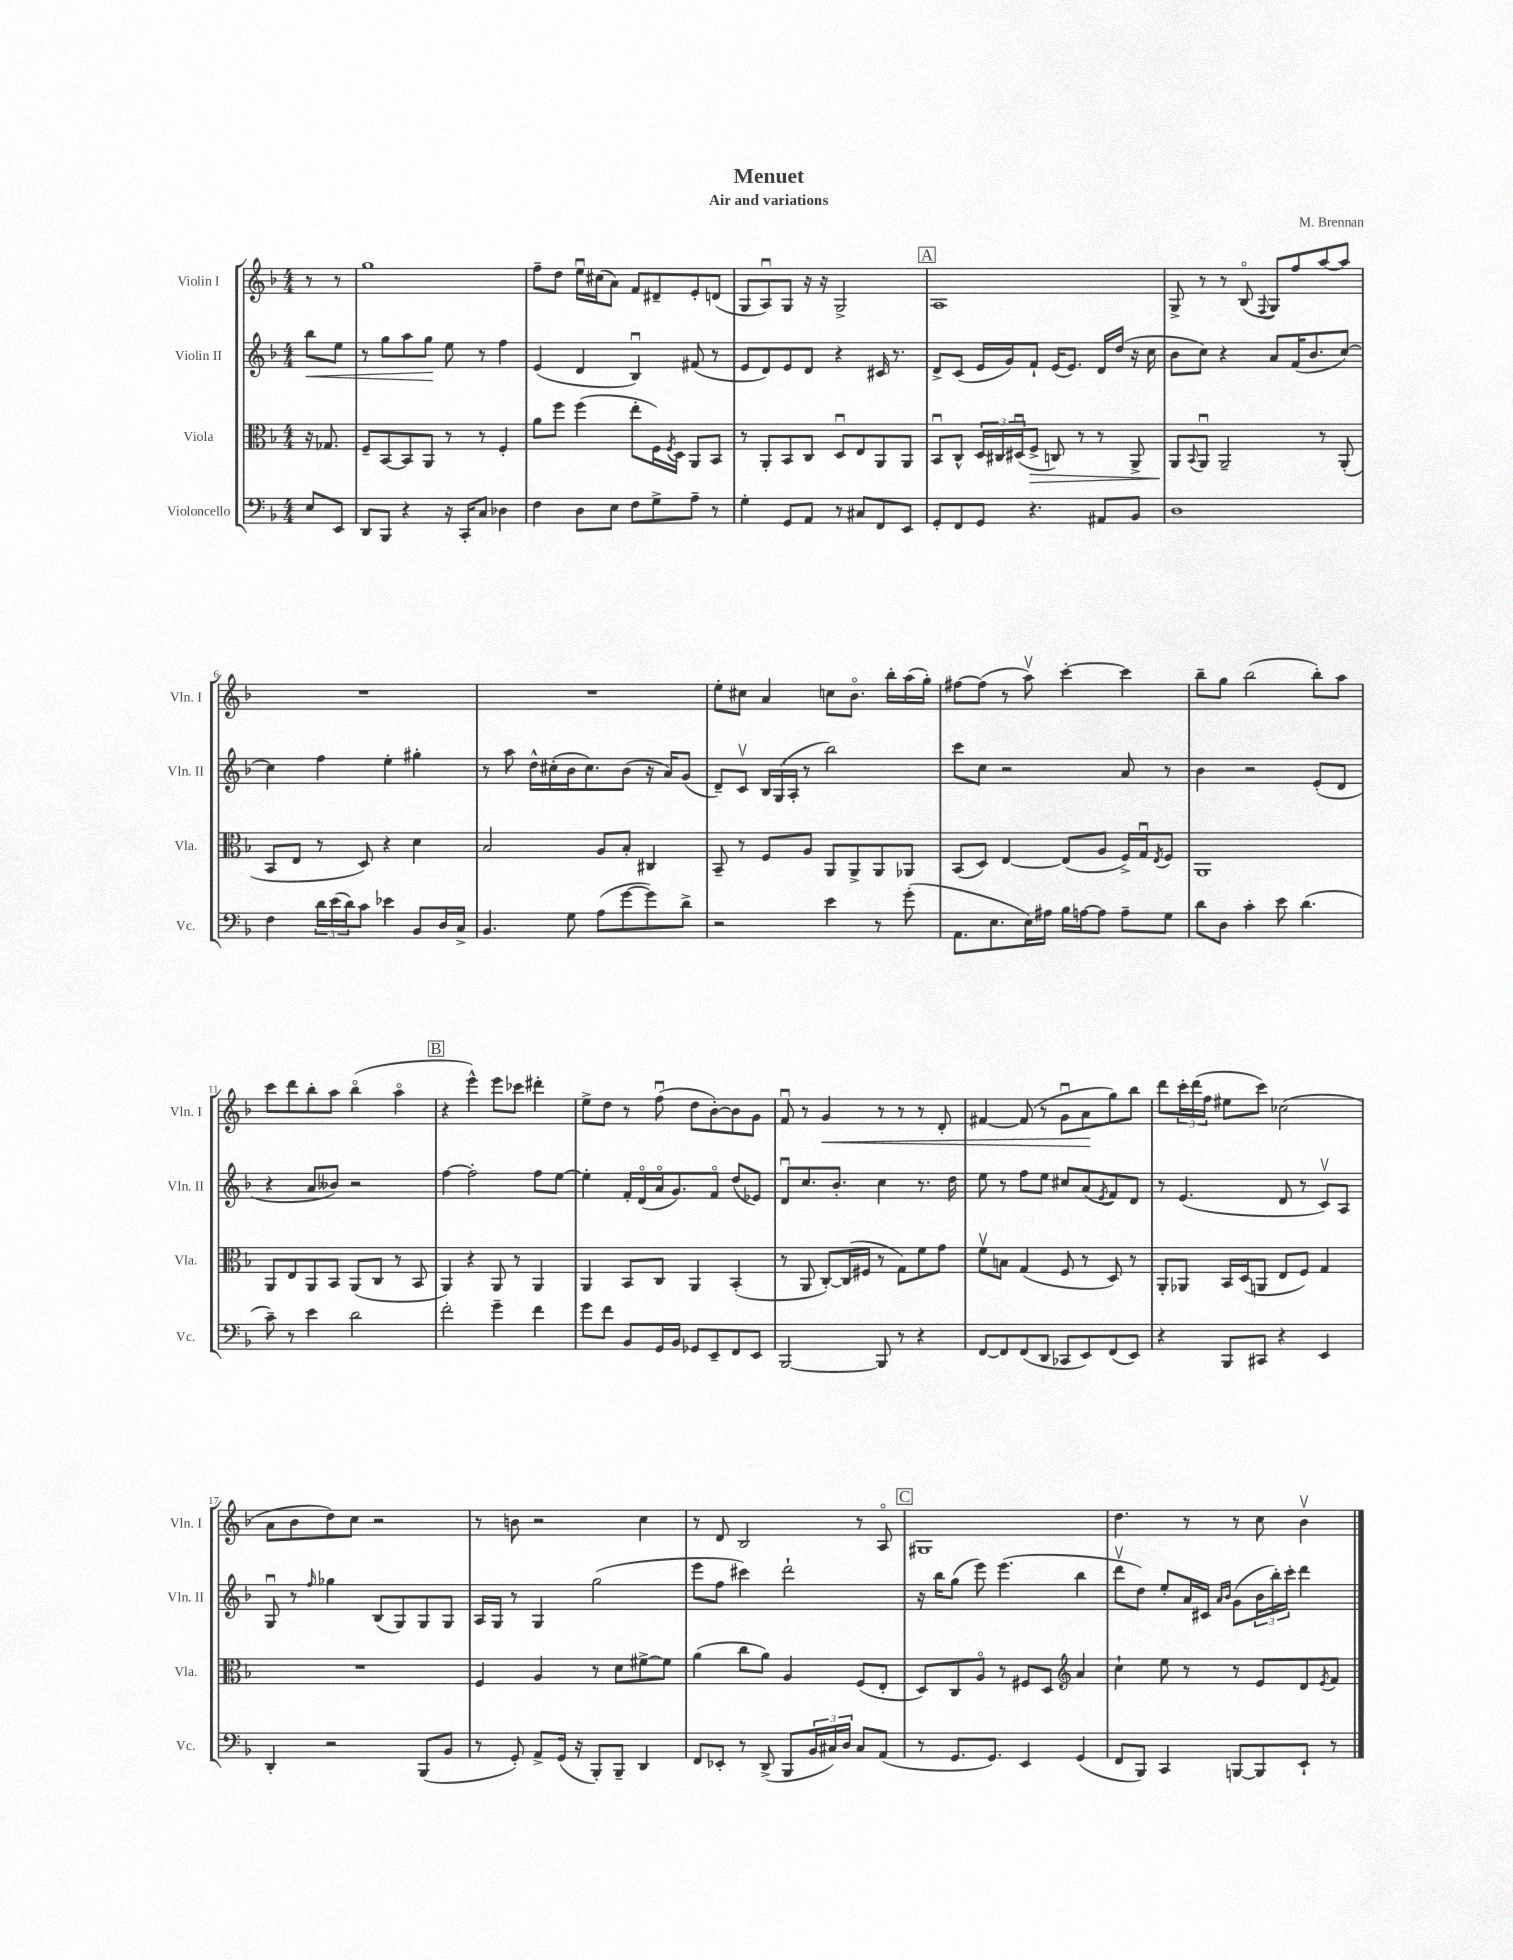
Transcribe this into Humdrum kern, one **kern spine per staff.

**kern	**kern	**kern	**kern
*staff4	*staff3	*staff2	*staff1
*clefF4	*clefC3	*clefG2	*clefG2
*k[b-]	*k[b-]	*k[b-]	*k[b-]
*M4/4	*M4/4	*M4/4	*M4/4
8E	16r	8bb-	8r
.	8.G-	.	.
8EE	.	8ee	8r
=	=	=	=
8DD	8F~	8r	1gg
8BBB-	[8BB-	8gg	.
4r	8BB-]	8aa	.
.	8AA	8gg	.
16r	8r	8ee	.
16CC'	.	.	.
8C	8r	8r	.
4D-	4F'	4ff	.
=	=	=	=
4F	8a	(4e	8ff~
.	8ff	.	8dd
8D	(4ff	4d	16eeu
.	.	.	(16cc#
8E	.	.	8a)
8F	8ee'	4B-u)	8f
8G^	16F)	.	8d#~
.	8qF	.	.
.	16D	.	.
8A~	8AA	(8f#	8e'
8r	8BB-	8r	(8d
=	=	=	=
4G'	8r	8e	8G
.	8AA'	8d)	8Au)
8GG	8BB-	8e	8G
8AA	8C	8d	16r
.	.	.	16r
8r	8Du	4r	2G^
8C#	8E	.	.
8FF	8AA	16c#	.
.	.	8.r	.
8EE	8AA	.	.
=	=	=	=
8GG'	8BB-u	8d^	1A
8FF	8C^^	(8c	.
8GG	24D	16e	.
.	24C#	.	.
.	.	16g)	.
.	(24D#u	.	.
4.r	8F^	8f`	.
.	8C)	(16e	.
.	.	8.e)	.
.	8r	.	.
8AA#	8r	16d	.
.	.	(16dd	.
8BB-	8AA^	16r	.
.	.	16cc	.
=	=	=	=
1D	8AA	8b-	8G^
.	8qqBB-	.	.
.	8AAu	8cc)	8r
.	2AA~	4r	8r
.	.	.	(8B-o
.	.	.	8qqF
.	.	8a	8G)
.	.	(16f	8ff
.	.	8.b-	.
.	8r	.	[8aa
.	(8AA'	[8cc)	8aa]
=	=	=	=
4F	8BB-	4cc]	1r
.	8E	.	.
24d	8r	4ff	.
(24e	.	.	.
24d)	.	.	.
8c	8D)	.	.
4e-	4r	4ee'	.
8BB-	4d	4gg#'	.
16D	.	.	.
16C^	.	.	.
=	=	=	=
4.BB-	2B-	8r	1r
.	.	8aa	.
.	.	16dd^^	.
.	.	(16cc#'	.
8G	.	16b-	.
.	.	8.cc#)	.
(8A	8A	.	.
[8g	8B-'	(8b-	.
8g])	4C#	16r	.
.	.	16a)	.
8d^	.	(8g	.
=	=	=	=
2r	8BB-~	8d~)	8ee'
.	8r	8cv	8cc#
.	8F	24B-	4a
.	.	(24G	.
.	.	24A'	.
.	8A	8r	.
4e	8AA	2bb-)	8cc
.	8AA^	.	8.b-o
8r	8AA	.	.
.	.	.	16bb-'
(8g'	8AA-	.	(16aa
.	.	.	16gg')
=	=	=	=
8.AA	(8BB-	8ccc	[8ff#
.	8D)	8cc	(8ff#]
8.E	.	.	.
.	[4E	2r	8r
16E)	.	.	8aav)
16A#	.	.	.
16B-	(8E]	.	[4ccc'
[16A	.	.	.
8A]	8A	.	.
8A~	16F^)	8a	4ccc]
.	16Gu	.	.
.	8qE	.	.
8G	8F	8r	.
=	=	=	=
8d	1AA	4b-	8bb-~
8D	.	.	8gg
4c'	.	2r	(2bb-
8e	.	.	.
(4.d	.	.	.
.	.	(8e'	8bb-')
.	.	8d	8aa
=	=	=	=
8c~)	8AA	4r	8ccc
8r	8E	.	8ddd
4e	8AA	8a	8bb-'
.	8BB-	8b--)	8aa
2d	(8AA	2r	(4bb-o
.	8C	.	.
.	8r	.	4aao
.	8BB-	.	.
=	=	=	=
2f'	4AA)	[4ff	4r
.	4r	2ff']	4eee^^)
4g~	8AA	.	8eee
.	8r	.	8ccc-
4f	4AA	8ff	4ddd#'
.	.	[8ee	.
=	=	=	=
8g	4AA	4ee']	8ee^
8f	.	.	8dd
8BB-	8BB-	16f'	8r
.	.	(16do	.
16GG	8C	16ao	(8ffu
16BB-	.	8.g)	.
8GG-	4AA	.	8dd
8EE~	.	8fo	[8b-')
8FF	(4BB-'	(8dd	8b-]
8EE	.	8e-)	8g
=	=	=	=
[2BBB-	8r	8du	8fu
.	8AA	8.cc	8r
.	[8C')	.	4g
.	.	8.b-'	.
.	(16C]	.	.
.	16F#	.	.
8BBB-]	8r	4cc	8r
8r	8G)	.	8r
4r	8f	8.r	8r
.	8g	.	8d'
.	.	16dd	.
=	=	=	=
[8FF	8fv	8ee	[4f#
8FF]	8B	8r	.
(8FF	(4G	8ff	(8f#]
8DD	.	8ee	8r
8CC-	8F	8cc#	8gu
8EE)	8r	(8a	8a
.	.	8qe	.
(8FF	8D)	8f)	8gg)
8EE)	8r	8d	8bb-
=	=	=	=
4r	8AA'	8r	8ddd
.	8AA-	(4.e	24ccc'
.	.	.	(24ddd
.	.	.	24ff
8BBB-	16BB-	.	8ee#
.	(16D	.	.
8CC#	8AA	.	8ccc)
4r	8E	8d	(2cc-
.	8F)	8r	.
4EE	4G	8cv)	.
.	.	8A	.
=	=	=	=
4DD'	1r	8Gu	8a
.	.	8r	8b-
.	.	16qqff	.
2r	.	4gg-	8dd)
.	.	.	8cc
.	.	(8B-	2r
.	.	8G)	.
(8BBB-	.	8G	.
8BB-	.	8G	.
=	=	=	=
8r	4F	16A	8r
.	.	16G	.
8GG')	.	8r	8b
8AA^	4A	4G	2r
(16GG	.	.	.
16r	.	.	.
8BBB-')	8r	(2gg	.
8BBB-~	8d	.	.
4DD	[8f#^	.	4cc
.	8f#]	.	.
=	=	=	=
8FF	(4a	8eee	8r
8EE-'	.	8ff	8d
8r	8cc	4ccc#)	2B-
(8DD^	8a)	.	.
8BBB-	4A	2ddd`	.
24BB-	.	.	.
24C#)	.	.	.
24D	.	.	.
8C#	(8F	.	8r
(8AA	8E'	.	8Ao
=	=	=	=
8r	8D)	16r	1G#
.	.	16bb-	.
8.GG	8C	(8gg	.
.	8Ao	8eee)	.
8.GG)	.	.	.
.	8r	(4.eee	.
4EE	8F#	.	.
.	8D	.	.
*	*clefG2	*	*
(4GG	4a	4bb-	.
=	=	=	=
8FF	4cc`	8dddv	4.dd
8BBB-)	.	8dd)	.
4CC	8ee	8ee'	.
.	8r	16a	8r
.	.	16c#	.
.	.	16qqa	.
.	.	16qqb-	.
[8BBB	8r	(8g	8r
8BBB]	8e	24b-	8cc
.	.	24bb-')	.
.	.	24ccc'	.
8EE`	8d	4ddd	4b-v
.	8qe	.	.
8r	8f	.	.
==	==	==	==
*-	*-	*-	*-
